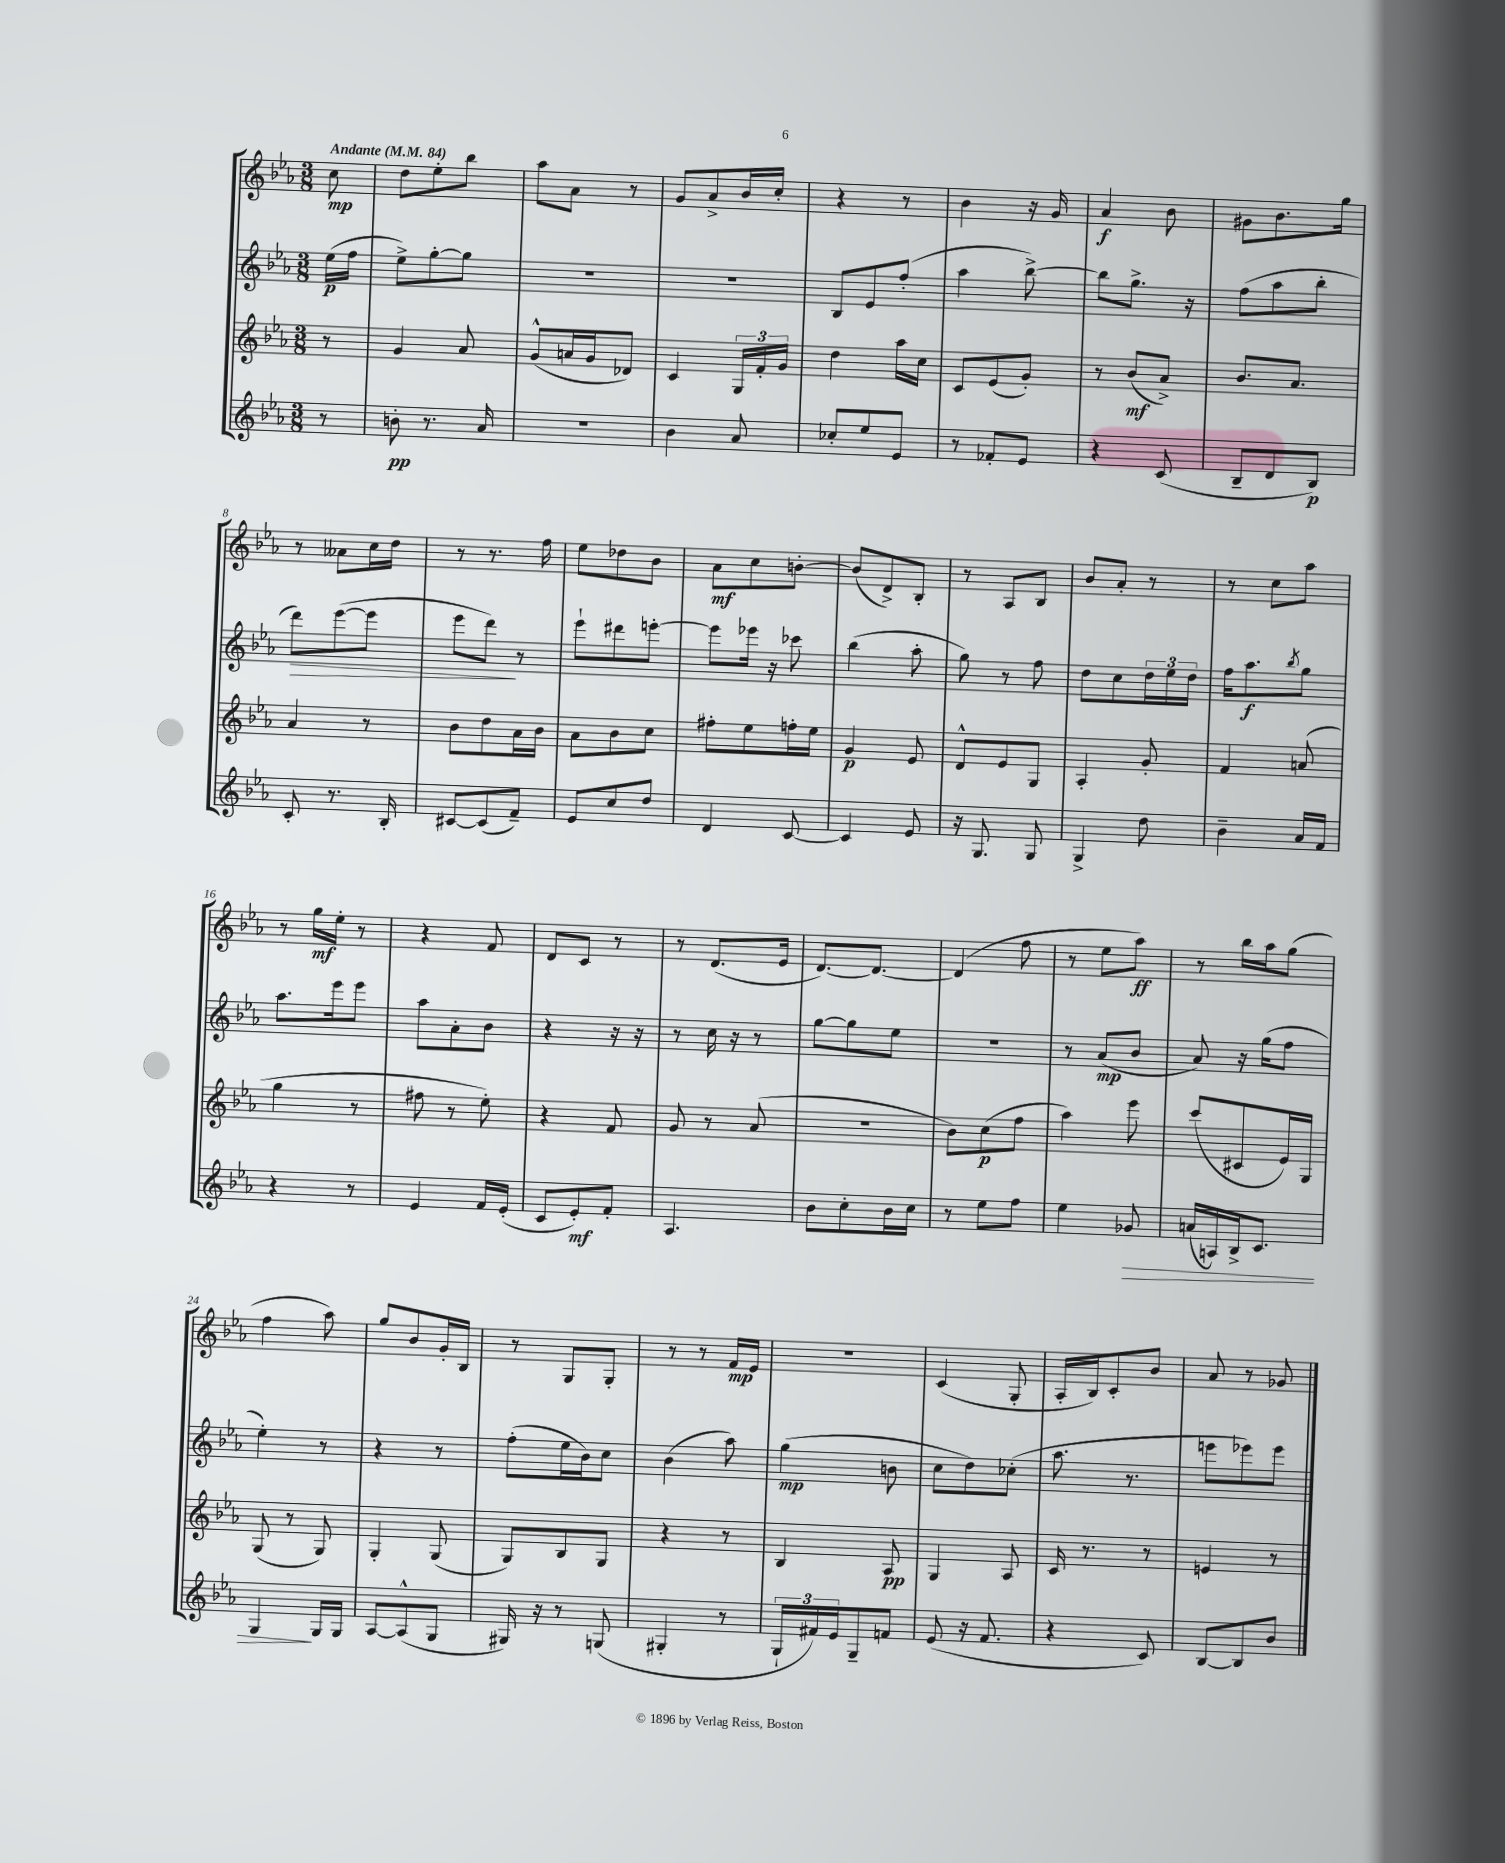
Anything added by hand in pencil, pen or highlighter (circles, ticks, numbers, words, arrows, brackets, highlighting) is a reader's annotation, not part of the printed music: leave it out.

**kern	**kern	**kern	**kern
*staff4	*staff3	*staff2	*staff1
*clefG2	*clefG2	*clefG2	*clefG2
*k[b-e-a-]	*k[b-e-a-]	*k[b-e-a-]	*k[b-e-a-]
*M3/8	*M3/8	*M3/8	*M3/8
*MM84	*MM84	*MM84	*MM84
8r	8r	(16ee-\LL	8cc\
.	.	16ff\JJ	.
=	=	=	=
8b'\	4g/	8ee-^\L)	8dd\L
8.r	.	[8gg'\	8ee-'\
.	8a-/	8gg\]J	8bb-\J
16a-/	.	.	.
=	=	=	=
4.r	(8g^^/L	4.r	8aa-\L
.	16a/L	.	8a-\J
.	16g/J	.	.
.	8d-/J)	.	8r
=	=	=	=
4b-\	4c/	4.r	8g/L
.	.	.	8a-^/
8a-/	24G/LL	.	16b-/L
.	24f'/	.	.
.	.	.	16cc'/JJ
.	24g/JJ	.	.
=	=	=	=
8cc-'/L	4dd\	8B-/L	4r
8ee-/	.	8e-/	.
8e-/J	16aa-\LL	(8ff'/J	8r
.	16cc\JJ	.	.
=	=	=	=
8r	8c/L	4aa-\	4b-\
8f-'/L	(8e-/	.	.
8e-/J	8g'/J)	[8bb-^\)	16r
.	.	.	16g/
=	=	=	=
4r	8r	8bb-\]L	4a-/
.	(8b-/L	8.gg^\J	.
(8c/	8a-^/J)	.	8b-\
.	.	16r	.
=	=	=	=
8B-~/L	8.b-/L	(8ff\L	8g#\L
8d/	.	8aa-\	8.b-\
.	8.a-/J	.	.
8B-/J)	.	8bb-'\J	.
.	.	.	16gg\Jk
=	=	=	=
8c'/	4a-/	8ddd\L)	8r
8.r	.	([8eee-\	8a--\L
.	8r	8eee-\]J	16cc\L
16B-'/	.	.	16dd\JJ
=	=	=	=
[8c#/L	8b-\L	8eee-\L	8r
(8c#/]	8dd\	8ddd\J)	8.r
8f~/J)	16a-\L	8r	.
.	16b-\JJ	.	16ff\
=	=	=	=
8e-/L	8a-\L	8eee-`\L	8ee-\L
8cc/	8b-\	8ddd#\	8dd-\
8dd/J	8cc\J	[8eee'\J	8b-\J
=	=	=	=
4d/	8ff#'\L	8eee\]L	8a-\L
.	8ee-\	16eee-\Jk	8cc\
.	.	16r	.
[8c/	16ff'\L	8ccc-\	[8b'\J
.	16ee-\JJ	.	.
=	=	=	=
4c/]	4g/	(4bb-\	(8b/]L
.	.	.	8d^/)
8e-/	8e-/	8aa-'\	8B-'/J
=	=	=	=
16r	8d^^/L	8gg\)	8r
8.G/	.	.	.
.	8e-/	8r	8A-/L
8G/	8G/J	8ff\	8B-/J
=	=	=	=
4G^/	4A-'/	8dd\L	8b-/L
.	.	8cc\	8a-'/J
8dd\	8g'/	24dd\L	8r
.	.	24ee-\	.
.	.	24dd\JJ	.
=	=	=	=
4b-~\	4f/	16ff\LK	8r
.	.	8.aa-\	.
.	.	.	8cc\L
.	.	8qbb-/	.
16a-/LL	(8a/	8gg\J	8aa-\J
16f/JJ	.	.	.
=	=	=	=
4r	4gg\	8.aa-\L	8r
.	.	.	16gg\LL
.	.	16eee-\k	16ee-'\JJ
8r	8r	8eee-\J	8r
=	=	=	=
4e-/	8ff#\	8aa-\L	4r
.	8r	8a-'\	.
16f/LL	8ee-'\)	8b-\J	8f/
(16e-'/JJ	.	.	.
=	=	=	=
8c/L	4r	4r	8d/L
8e-'/)	.	.	8c/J
8f'/J	8f/	16r	8r
.	.	16r	.
=	=	=	=
4.A-/	8g/	8r	8r
.	8r	16cc\	(8.d/L
.	.	16r	.
.	(8a-/	8r	.
.	.	.	16e-/Jk
=	=	=	=
8b-\L	4.r	[8gg\L	[8.d/L)
8cc'\	.	8gg\]	.
.	.	.	8.d/_J
16b-\L	.	8ee-\J	.
16cc\JJ	.	.	.
=	=	=	=
8r	8b-\L)	4.r	(4d/]
8ee-\L	(8cc\	.	.
8ff\J	8ff\J	.	8ff\
=	=	=	=
4ee-\	4aa-\)	8r	8r
.	.	(8a-/L	8ee-\L
8g-/	8eee-\	8b-/J	8aa-\J)
=	=	=	=
(16a/LL	(8ccc/L	8a-/)	8r
16A/)	.	.	.
16B-^/J	8c#/	16r	16bb-\LL
8.c/J	.	(16gg\LK	16aa-\J
.	16e-/L)	8ff\J	(8gg\J
.	16G/JJ	.	.
=	=	=	=
4G/	(8G/	4ee-'\)	4ff\
.	8r	.	.
16G/LL	8G/)	8r	8aa-\)
16G/JJ	.	.	.
=	=	=	=
[8A-/L	4G'/	4r	8gg/L
(8A-^^/]	.	.	8b-/
8G/J	(8G/	8r	16g'/L
.	.	.	16B-/JJ
=	=	=	=
16G#/)	8G/L)	(8ff'\L	8r
16r	.	.	.
8r	8B-/	16ee-\L	8G/L
.	.	16b-\J)	.
(8G/	8G/J	8cc\J	8G'/J
=	=	=	=
4G#'/	4r	(4b-\	8r
.	.	.	8r
8r	8r	8aa-\)	16f/LL
.	.	.	16e-/JJ
=	=	=	=
24G`/LL	4B-/	(4gg\	4.r
24f#/)	.	.	.
24e-/J	.	.	.
8G~/	.	.	.
8f/J	8A-/	8b\	.
=	=	=	=
(8e-/	4G/	8cc\L	(4c/
16r	.	8dd\)	.
8.f/	.	.	.
.	8A-/	(8cc-'\J	8G'/
=	=	=	=
4r	16c/	8.aa-\	16A-'/LL
.	8.r	.	16B-/J)
.	.	.	8c'/
.	.	8.r	.
8c/)	8r	.	8b-/J
=	=	=	=
[8B-/L	4e/	8eee\L	8a-/
8B-/]	.	8eee-\)	8r
8b-/J	8r	8eee-\J	8g-/
==	==	==	==
*-	*-	*-	*-
